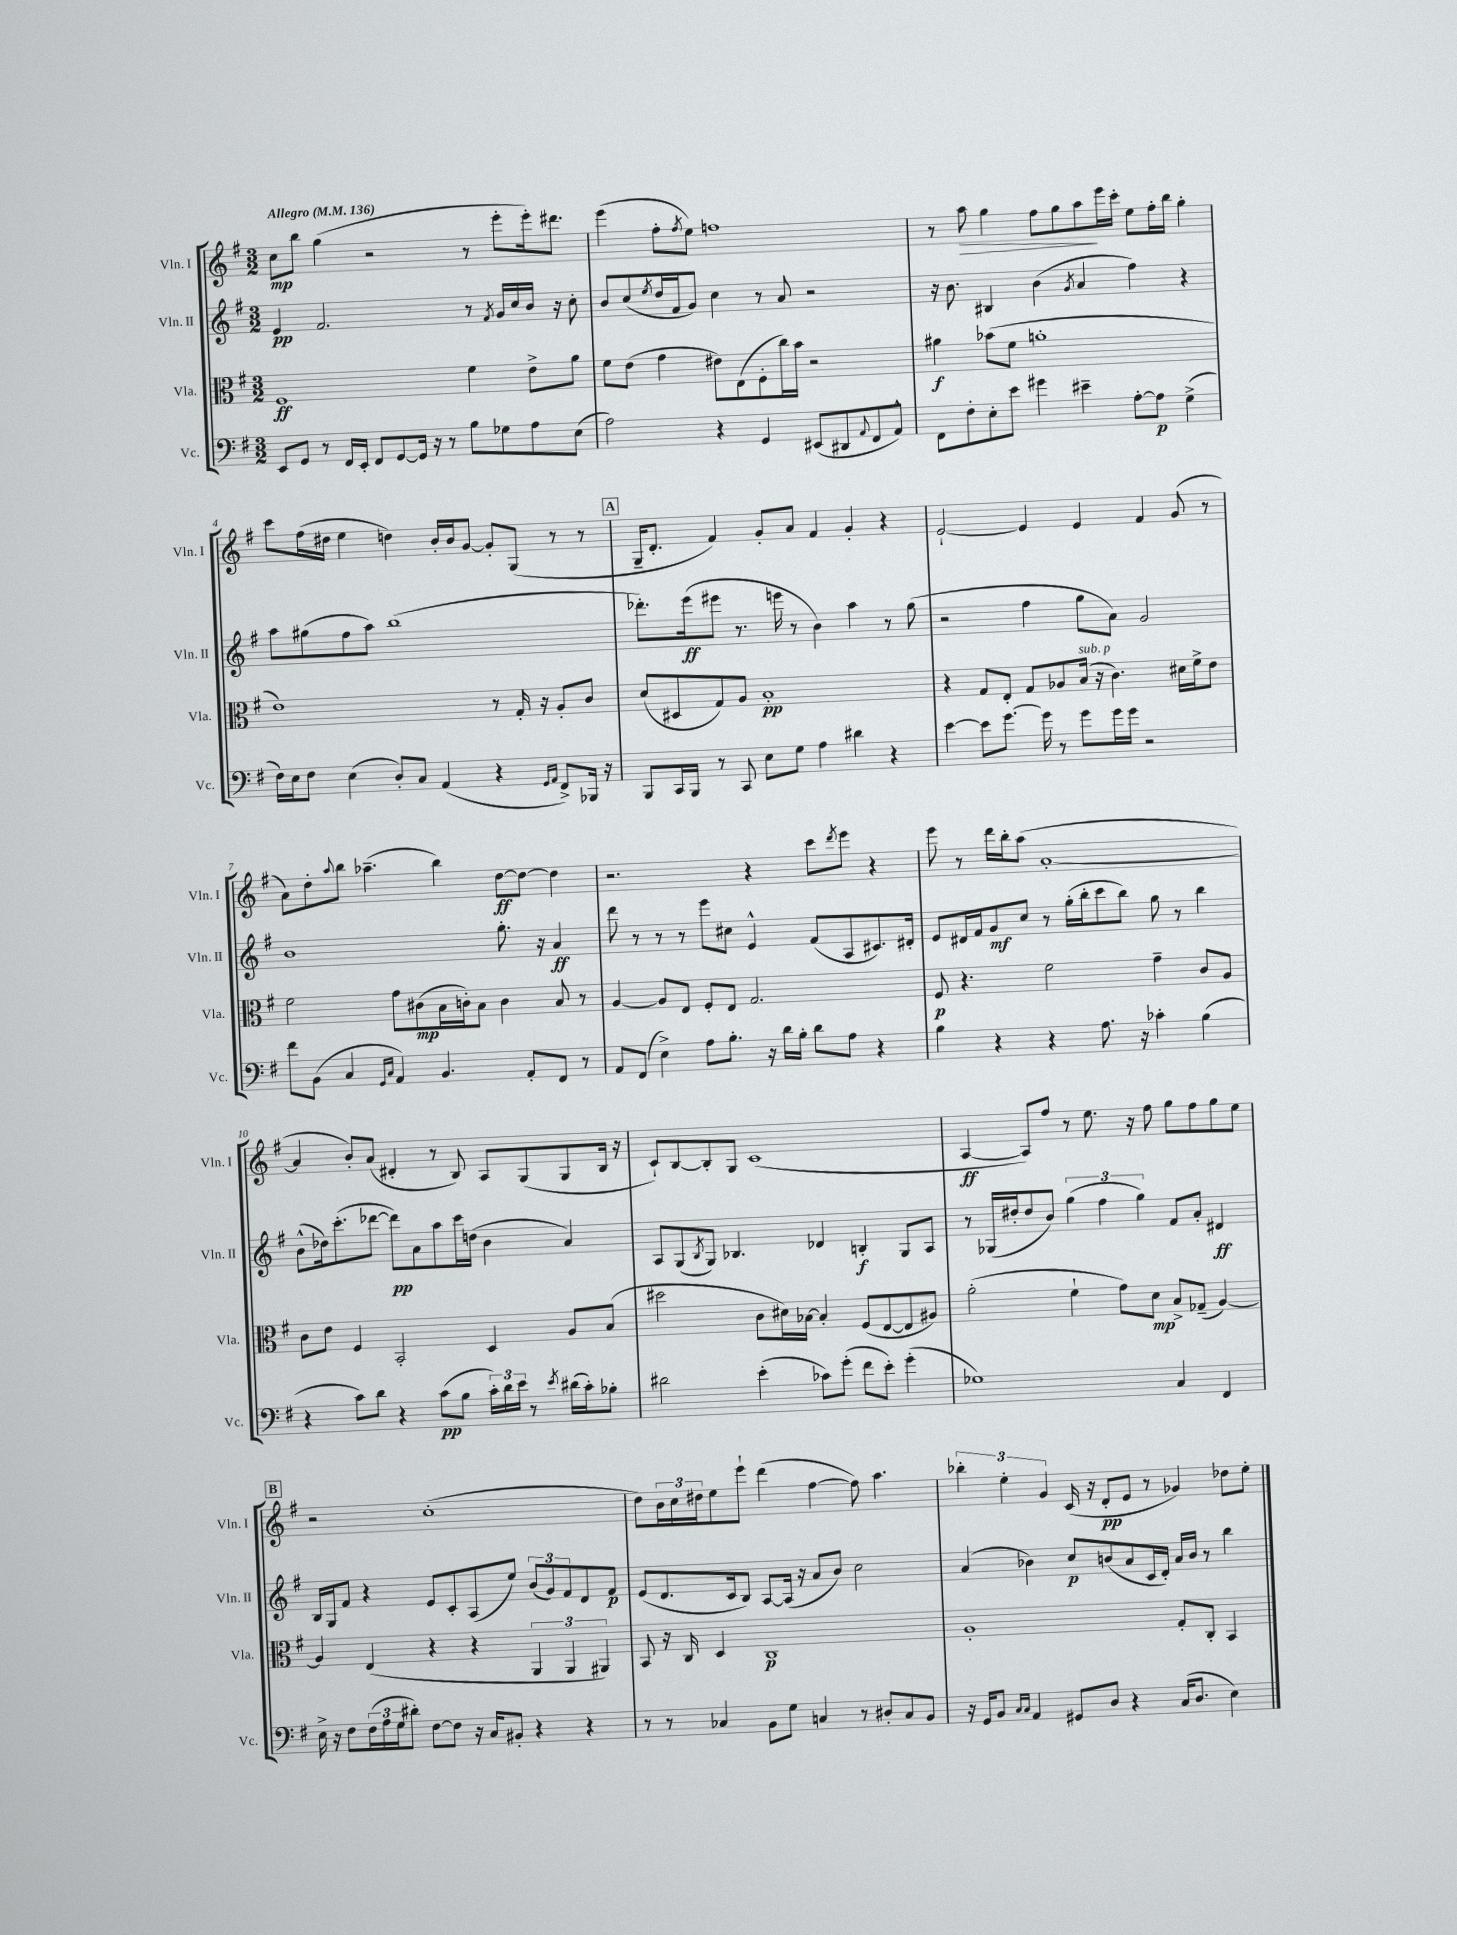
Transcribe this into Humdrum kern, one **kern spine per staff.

**kern	**dynam	**kern	**dynam	**kern	**dynam	**kern	**dynam
*part4	*part4	*part3	*part3	*part2	*part2	*part1	*part1
*staff4	*staff4	*staff3	*staff3	*staff2	*staff2	*staff1	*staff1
*I"Vc.	*	*I"Vla.	*	*I"Vln. II	*	*I"Vln. I	*
*I'Vc.	*	*I'Vla.	*	*I'Vln. II	*	*I'Vln. I	*
*clefF4	*	*clefC3	*	*clefG2	*	*clefG2	*
*k[f#]	*	*k[f#]	*	*k[f#]	*	*k[f#]	*
*M3/2	*	*M3/2	*	*M3/2	*	*M3/2	*
*MM136	*	*MM136	*	*MM136	*	*MM136	*
=1	=1	=1	=1	=1	=1	=1	=1
!	!	!	!	!	!	!LO:TX:a:B:t=Allegro	!
8EE/L	.	1F#	ff	4e/	pp	8cc\L	mp
8GG/J	.	.	.	.	.	8bb\J	.
8r	.	.	.	2.f#/	.	(4gg\	.
16FF#/LL	.	.	.	.	.	.	.
16EE'/JJ	.	.	.	.	.	.	.
8FF#/L	.	.	.	.	.	2r	.
[8GG/	.	.	.	.	.	.	.
16GG/Jk]	.	.	.	.	.	.	.
16r	.	.	.	.	.	.	.
8r	.	.	.	.	.	.	.
8B\L	.	4f#\	.	8r	.	8r	.
.	.	.	.	8qf#/	.	.	.
8G-X\	.	.	.	16g/LL	.	8eee'\L	.
.	.	.	.	16cc/	.	.	.
8A\	.	8e^\L	.	16b/JJ	.	16eee'\k)	.
.	.	.	.	16r	.	8.ddd#X\J	.
(8E\J	.	8a\J	.	8cc'\	.	.	.
=2	=2	=2	=2	=2	=2	=2	=2
2A\)	.	8f#\L	.	8b/L	.	(4eee\	.
.	.	(8e\J	.	(8cc/	.	.	.
.	.	.	.	8qee/	.	.	.
.	.	4g\	.	16dd/L	.	8ff#'\L	.
.	.	.	.	16f#/J	.	.	.
.	.	.	.	.	.	8qff#/	.
.	.	.	.	8g/J)	.	8ee\J)	.
4r	.	8e#X\L)	.	4cc\	.	1ffn	.
.	.	(8E\	.	.	.	.	.
4GG/	.	8F#'\	.	8r	.	.	.
.	.	16cc\L)	.	8a/	.	.	.
.	.	16b\JJ	.	.	.	.	.
(8EE#X/L	.	2r	.	2r	.	.	.
8DD#X/	.	.	.	.	.	.	.
8qqAA/	.	.	.	.	.	.	.
8FF#/	.	.	.	.	.	.	.
8AA^^/J)	.	.	.	.	.	.	.
=3	=3	=3	=3	=3	=3	=3	=3
8FF#\L	.	4a#X\	f	16r	.	8r	.
.	.	.	.	8.b\	.	.	.
!	!	!	!	!	!	!	!LO:HP:b
8F#'\	.	.	.	.	.	8aa\	>
8E'\	.	(8b-X\L	.	4B#X/	.	4gg\	.
8e\J	.	8f#\J	.	.	.	.	.
4g#X\	.	1an'	.	(4b\	.	8ff#\L	.
.	.	.	.	.	.	8gg\	.
.	.	.	.	8qg/	.	.	.
4e#X~\	.	.	.	4a/	.	8aa\	.
.	.	.	.	.	.	16eee\L	]
.	.	.	.	.	.	16ccc'\JJ	.
[8A'\L	.	.	.	4ff#\)	.	8ee\L	.
8A\J]	p	.	.	.	.	16ff#'\L	.
.	.	.	.	.	.	16bb\JJ	.
(4G^\	.	.	.	4r	.	4gg'\	.
!!LO:LB:g=z
=4	=4	=4	=4	=4	=4	=4	=4
16F#\LL)	.	1e)	.	8aa\L	.	8ccc\L	.
16E\J	.	.	.	.	.	.	.
8F#\J	.	.	.	(8gg#X\	.	(16ff#\L	.
.	.	.	.	.	.	16dd#X\JJ	.
(4E\	.	.	.	8ff#\	.	4ee\	.
.	.	.	.	8aa\J)	.	.	.
8D'/L)	.	.	.	(1bb	.	4ddn\)	.
8C/J	.	.	.	.	.	.	.
(4AA/	.	.	.	.	.	16b'/LL	.
.	.	.	.	.	.	16b/J	.
.	.	.	.	.	.	[8g/J	.
4r	.	8r	.	.	.	8g'/L]	.
.	.	16G'/	.	.	.	(8G/J	.
.	.	16r	.	.	.	.	.
16qqGG/LL	.	.	.	.	.	.	.
16qqAA/JJ	.	.	.	.	.	.	.
8FF#^/L)	.	8A'/L	.	.	.	8r	.
16BBB-X/Jk	.	8c/J	.	.	.	8r	.
16r	.	.	.	.	.	.	.
!!LO:REH:place=s1:t=A
=5	=5	=5	=5	=5	=5	=5	=5
8BBB/L	.	(8d/L	.	8.ddd-X'\L)	.	16G~/KL	.
.	.	.	.	.	.	8.d'/J	.
16CC/L	.	8D#X/	.	.	.	.	.
16BBB/JJ	.	.	.	(16eee\k	ff	.	.
8r	.	8G/)	.	8eee#X\J	.	4f#/)	.
8CC/	.	8A/J	.	8.r	.	.	.
8E\L	.	1B'	pp	.	.	8g'/L	.
.	.	.	.	16eeen\	.	.	.
8G\J	.	.	.	8r	.	8a/J	.
4A\	.	.	.	4b\)	.	4f#/	.
4d#X\	.	.	.	4aa\	.	4g'/	.
4r	.	.	.	8r	.	4r	.
.	.	.	.	(8gg\	.	.	.
=6	=6	=6	=6	=6	=6	=6	=6
[4e\	.	4r	.	2r	.	[2e`/	.
8e\L]	.	8G/L	.	.	.	.	.
[8.g\J	.	8E'/J	.	.	.	.	.
.	.	8G/L	.	4ff#\	.	4e/]	.
16g\]	.	.	.	.	.	.	.
8r	.	8A-X/	.	.	.	.	.
!	!	!LO:TX:a:i:t=sub. p	!	!	!	!	!
8g\L	.	(16B/Jk	.	8gg\L	.	4e/	.
.	.	16r	.	.	.	.	.
16g\L	.	4.c\)	.	8a\J)	.	.	.
16g\JJ	.	.	.	.	.	.	.
2r	.	.	.	2g/	.	4f#/	.
.	.	16d#X\LL	.	.	.	(8g/	.
.	.	16f#^\J	.	.	.	.	.
.	.	8e\J	.	.	.	8r	.
!!LO:LB:g=z
=7	=7	=7	=7	=7	=7	=7	=7
8f#\L	.	2f#\	.	1b	.	8a\L)	.
(8BB\J	.	.	.	.	.	8dd'\	.
.	.	.	.	.	.	8qqaa/	.
4C/	.	.	.	.	.	8bb\J	.
.	.	.	.	.	.	(4.aa-X~\	.
16qqGG/LL	.	.	.	.	.	.	.
16qqC/JJ	.	.	.	.	.	.	.
4AA/)	.	8g\L	.	.	.	.	.
.	.	(8c#X\	mp	.	.	.	.
4.BB/	.	16B\L	.	.	.	4bb\)	.
.	.	16cn'\J)	.	.	.	.	.
.	.	8B\J	.	.	.	.	.
.	.	4c\	.	8.gg'\	.	[8dd\L	ff
8AA'/L	.	.	.	.	.	8dd\J_	.
.	.	.	.	16r	.	.	.
8FF#/J	.	8B/	.	4a/	ff	4dd\]	.
8r	.	8r	.	.	.	.	.
=8	=8	=8	=8	=8	=8	=8	=8
8AA/L	.	[4A/	.	8ddd\	.	2.r	.
(8FF#/J	.	.	.	8r	.	.	.
4E^\)	.	8A/L]	.	8r	.	.	.
.	.	8E/J	.	8r	.	.	.
8A\L	.	8F#'/L	.	8eee\L	.	.	.
8.B'\J	.	8E/J	.	8cc#X\J	.	.	.
.	.	2.G/	.	4e^^/	.	4r	.
16r	.	.	.	.	.	.	.
16d\LL	.	.	.	.	.	.	.
16B'\JJ	.	.	.	.	.	.	.
8d\L	.	.	.	(8f#/L	.	8ccc\L	.
.	.	.	.	.	.	8qddd/	.
8A\J	.	.	.	8A/	.	8eee\J	.
4r	.	.	.	8.c#X/)	.	4r	.
.	.	.	.	16d#X'/Jk	.	.	.
=9	=9	=9	=9	=9	=9	=9	=9
4B\	.	8F#/	p	8e/L	.	8eee\	.
.	.	4.r	.	16d#X/L	.	8r	.
.	.	.	.	16f#/J	.	.	.
4r	.	.	.	8g/	mf	16ddd\LL	.
.	.	.	.	.	.	16bb'\J	.
.	.	.	.	8cc/J	.	(8aa\J	.
4r	.	2f#\	.	8r	.	[1a'	.
.	.	.	.	(16gg'\LL	.	.	.
.	.	.	.	16bb'\J	.	.	.
8.A\	.	.	.	8ccc\	.	.	.
.	.	.	.	8bb\J)	.	.	.
16r	.	.	.	.	.	.	.
4c-X'\	.	4g~\	.	8gg\	.	.	.
.	.	.	.	8r	.	.	.
(4B\	.	8c/L	.	4bb\	.	.	.
.	.	8A/J	.	.	.	.	.
!!LO:LB:g=z
=10	=10	=10	=10	=10	=10	=10	=10
4r	.	8c\L	.	(8b^^\L	.	4a/]	.
.	.	8e\J	.	16dd-X\k)	.	.	.
.	.	.	.	(8.ccc'\	.	.	.
8c\L)	.	4F#/	.	.	.	8b'/L)	.
8d\J	.	.	.	[8ddd-X\J	.	(8a/J	.
4r	.	2BB'/	.	8ddd-\L])	pp	4d#X'/	.
.	.	.	.	8a\	.	.	.
(8c\L	pp	.	.	8aa\	.	8r	.
8B\J	.	.	.	16ccc\L	.	8B/)	.
.	.	.	.	(16ddn\JJ	.	.	.
24c'\LL)	.	4D/	.	4b\	.	8A/L	.
24d\	.	.	.	.	.	.	.
24e\JJ	.	.	.	.	.	.	.
8r	.	.	.	.	.	(8G/	.
8qe/	.	.	.	.	.	.	.
(16d#X\LL	.	8A/L	.	4a/)	.	8G/	.
16c'\J)	.	.	.	.	.	.	.
8B-X'\J	.	(8B/J	.	.	.	16B/Jk	.
.	.	.	.	.	.	16r	.
=11	=11	=11	=11	=11	=11	=11	=11
2d#X\	.	2dd#X\	.	8A/L	.	8c`/L)	.
.	.	.	.	(8G/	.	[8B/	.
.	.	.	.	8qB/	.	.	.
.	.	.	.	8G/J)	.	8B'/]	.
.	.	.	.	4.B-X/	.	8G/J	.
(4e'\	.	8c\L	.	.	.	(1c	.
.	.	16d#X\L)	.	.	.	.	.
.	.	[16B-X\JJ	.	.	.	.	.
8c-X\L)	.	4B-'/]	.	4d-X/	.	.	.
(8g'\J	.	.	.	.	.	.	.
8f#\L	.	(8F#/L	.	4Bn'/	f	.	.
8e'\J)	.	[8E/	.	.	.	.	.
(4g'\	.	8E/]	.	8G/L	.	.	.
.	.	8A#X/J)	.	8A/J	.	.	.
=12	=12	=12	=12	=12	=12	=12	=12
1G-X)	.	(2a'\	.	8r	.	[4A/	ff
.	.	.	.	(16G-X/LL	.	.	.
.	.	.	.	16dd#X'/J	.	.	.
.	.	.	.	8dd#/	.	8A/L])	.
.	.	.	.	8b/J)	.	8ff#/J	.
.	.	4f#`\	.	(6gg\	.	8r	.
.	.	.	.	.	.	8.ee\	.
.	.	.	.	6ff#\	.	.	.
.	.	8g\L)	.	.	.	.	.
.	.	.	.	.	.	16r	.
.	.	.	.	6gg\)	.	.	.
.	.	8d\J	mp	.	.	8ff#\	.
4C/	.	8B^/L	.	8f#/L	.	8gg\L	.
.	.	(8G-X~/J	.	8a'/J	.	8ff#\	.
4FF#/	.	[4A/)	.	4d#X/	ff	8gg\	.
.	.	.	.	.	.	8ee\J	.
!!LO:LB:g=z
!!LO:REH:place=s1:t=B
=13	=13	=13	=13	=13	=13	=13	=13
16E^\	.	4A/]	.	16B/LL	.	2r	.
16r	.	.	.	16G/J	.	.	.
8F#\L	.	.	.	8f#/J	.	.	.
(24F#\L	.	(4E/	.	4r	.	.	.
24A\	.	.	.	.	.	.	.
24G\J	.	.	.	.	.	.	.
8d#X'\J)	.	.	.	.	.	.	.
[8F#\L	.	4r	.	8e/L	.	(1cc'	.
8F#\J]	.	.	.	8c'/	.	.	.
16r	.	4r	.	(8A/	.	.	.
16C/KL	.	.	.	.	.	.	.
8BB#X'/J	.	.	.	8ee/J)	.	.	.
4r	.	6AA/	.	(12b/L	.	.	.
.	.	.	.	12g/)	.	.	.
.	.	6AA/	.	12f#/	.	.	.
4r	.	.	.	8d/	.	.	.
.	.	6AA#X/)	.	.	.	.	.
.	.	.	.	8f#/J	p	.	.
=14	=14	=14	=14	=14	=14	=14	=14
8r	.	8BB/	.	(8e/L	.	8dd\L)	.
8r	.	16r	.	8.d/	.	24b\L	.
.	.	.	.	.	.	24cc\	.
.	.	16C/	.	.	.	.	.
.	.	.	.	.	.	24dd#X\J	.
4C-X/	.	4D/	.	.	.	8ee\	.
.	.	.	.	16c/k	.	.	.
.	.	.	.	8B/J)	.	8eee`\J	.
8BB\L	.	1C	p	[8A/L	.	(4ddd\	.
8G\J	.	.	.	(16A/Jk]	.	.	.
.	.	.	.	16r	.	.	.
4Cn/	.	.	.	8a/L	.	[4ff#\	.
.	.	.	.	8b/J)	.	.	.
8r	.	.	.	2cc\	.	8ff#\])	.
8D#X'/L	.	.	.	.	.	4.aa\	.
8C/	.	.	.	.	.	.	.
8BB/J	.	.	.	.	.	.	.
=15	=15	=15	=15	=15	=15	=15	=15
16r	.	1A'	.	(4a/	.	6bb-X'\	.
16GG/KL	.	.	.	.	.	.	.
8BB/J	.	.	.	.	.	.	.
.	.	.	.	.	.	6ee'\	.
16qqC/LL	.	.	.	.	.	.	.
16qqC/JJ	.	.	.	.	.	.	.
4AA/	.	.	.	4b-X\)	.	.	.
.	.	.	.	.	.	6g/	.
8GG#X/L	.	.	.	8cc/L	p	(16c/	.
.	.	.	.	.	.	16r	.
8D/J	.	.	.	(8bn/	.	8d'/L	pp
4r	.	.	.	8a/	.	8e/J	.
.	.	.	.	16c/L	.	8r	.
.	.	.	.	16d'/JJ)	.	.	.
(16C/KL	.	8G'/L	.	16a/LL	.	4g-X/)	.
8.D/J	.	.	.	16b/JJ	.	.	.
.	.	8C'/J	.	8r	.	.	.
4E\)	.	4BB/	.	4bb\	.	8dd-X\L	.
.	.	.	.	.	.	8ee'\J	.
==	==	==	==	==	==	==	==
*-	*-	*-	*-	*-	*-	*-	*-
